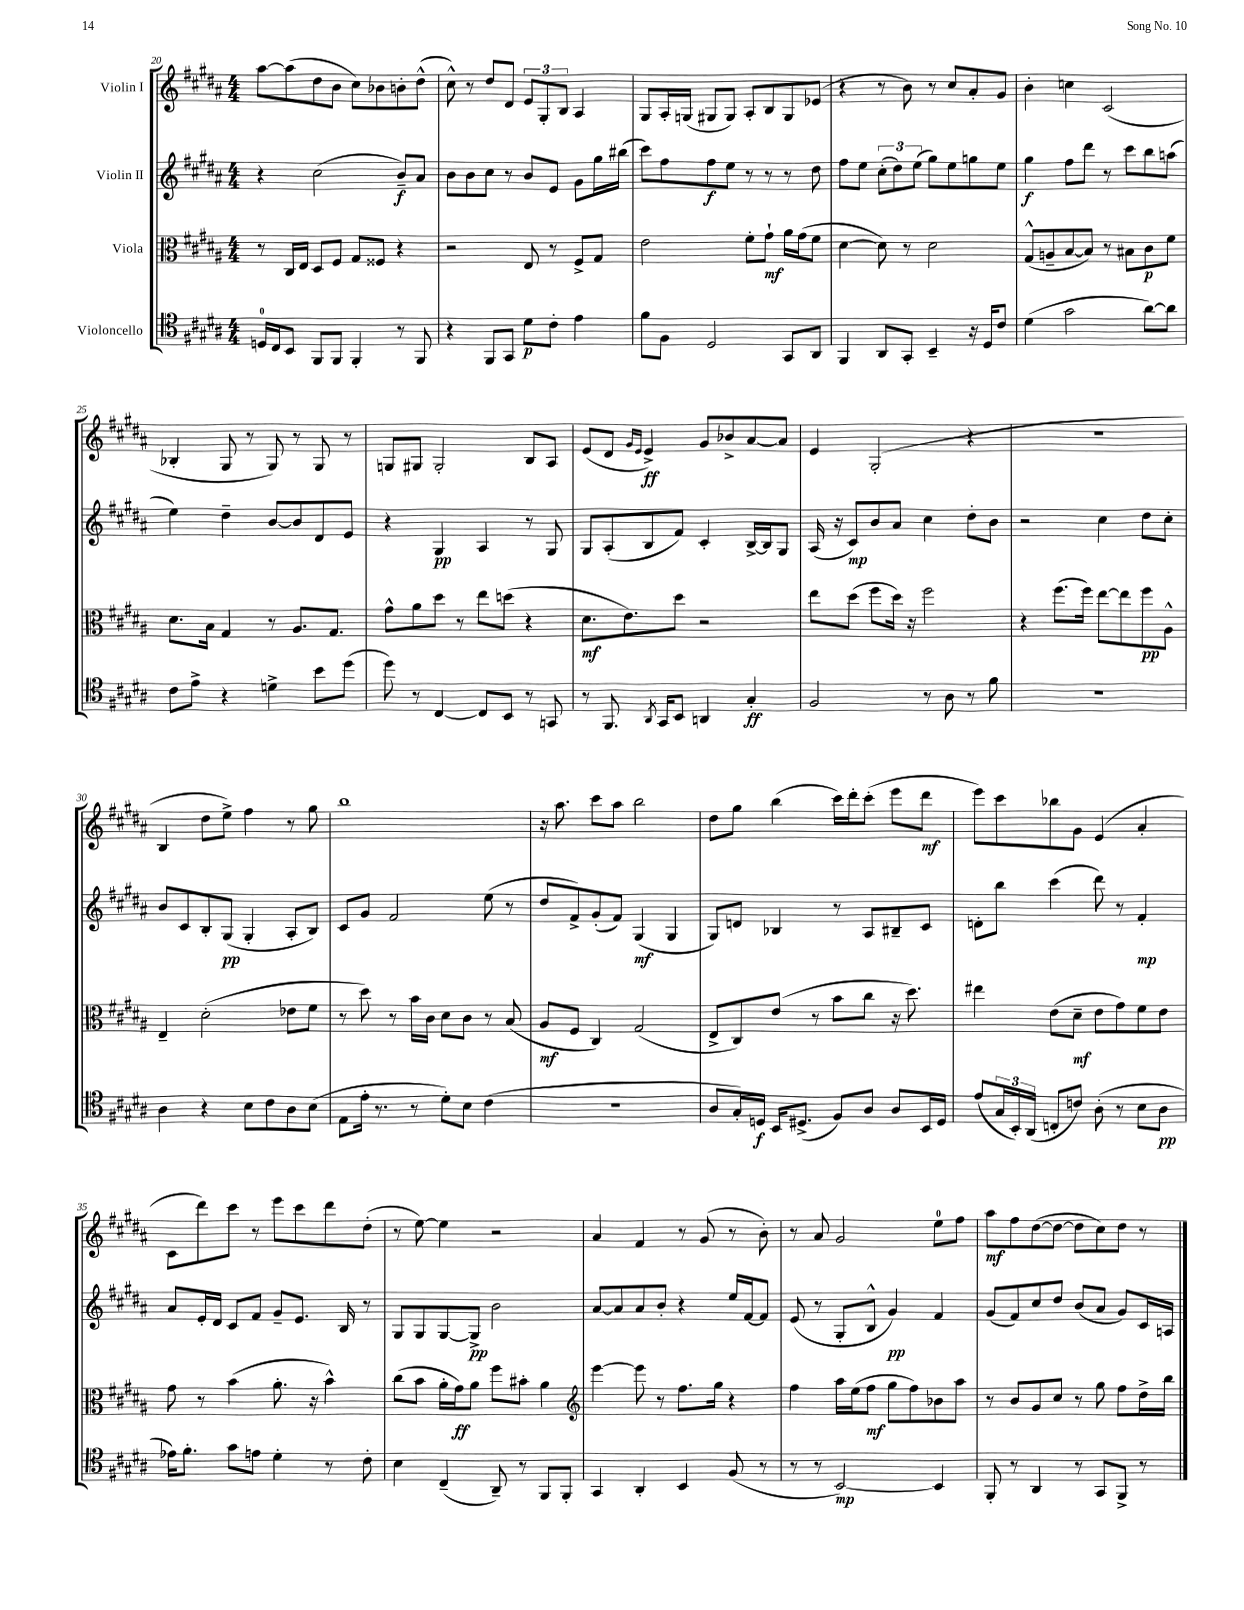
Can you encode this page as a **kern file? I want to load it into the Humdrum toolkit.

**kern	**kern	**kern	**kern
*staff4	*staff3	*staff2	*staff1
*clefC4	*clefC3	*clefG2	*clefG2
*k[f#c#g#d#a#]	*k[f#c#g#d#a#]	*k[f#c#g#d#a#]	*k[f#c#g#d#a#]
*M4/4	*M4/4	*M4/4	*M4/4
16D	8r	4r	[8aa#
16C#	.	.	.
8BB	16C#	.	(8aa#]
.	16E	.	.
8FF#	8D#	(2cc#	8dd#
8FF#	8F#	.	8b
4FF#'	8G#	.	8cc#)
.	8F##	.	8b-
8r	4r	8b~)	8b'
8FF#	.	8a#	(8dd#^^
=	=	=	=
4r	2r	8b	8cc#^^)
.	.	8b	8r
8FF#	.	8cc#	8dd#
8GG#	.	8r	8d#
8d#	8E	8b	12e
.	.	.	12G#'
8c#'	8r	8e	.
.	.	.	12B
4e	8F#^	8g#	4A#
.	8G#	16gg#	.
.	.	(16bb#	.
=	=	=	=
8f#	2e	8ccc#)	8G#
8F#	.	8ff#	16A#'
.	.	.	(16G
2D#	.	8ff#	8G#
.	.	8ee	8G#)
.	8f#'	8r	8A#'
.	8g#`	8r	8B
8GG#	16a#	8r	8G#
.	(16g#	.	.
8AA#	8f#	8dd#	(8e-
=	=	=	=
4FF#	[4d#	8ff#	4r
.	.	8ee	.
8AA#	8d#])	(12cc#'	8r
.	.	12dd#)	.
8GG#'	8r	.	8b)
.	.	(12ee	.
4BB~	2d#	8gg#)	8r
.	.	8ee	8cc#
16r	.	8gg	8a#'
16D#	.	.	.
8c#	.	8ee	8g#
=	=	=	=
(4d#	(8G#^^	4gg#	4b'
.	8A~	.	.
2g#	[8B	8ff#	4cc
.	8B])	8ddd#	.
.	8r	8r	(2c#
.	8B#	8ccc#	.
[8a#)	8c#	8bb	.
8a#]	8f#	(8aa	.
=	=	=	=
8c#	8.d#	4ee)	4B-'
8e^	.	.	.
.	16B	.	.
4r	4G#	4dd#~	8G#
.	.	.	8r
4d^	8r	[8b	8G#)
.	8.A#	8b]	8r
8b	.	8d#	8G#
.	8.G#	.	.
(8dd#	.	8e	8r
=	=	=	=
8dd#)	8g#^^	4r	8G
8r	8a#	.	8G#
[4C#	8dd#	4G#	2G#'
.	8r	.	.
8C#]	8ee	4A#	.
8BB	(8dd	.	.
8r	4r	8r	8B
8GG	.	8G#	8A#
=	=	=	=
8r	8.d#	8G#	(8e
8.FF#	.	(8A#'	8d#
.	8.e)	.	.
.	.	.	16qqg#
.	.	.	16qqe
.	.	8B	4e^)
8qAA#	.	.	.
16GG#	.	.	.
8BB	8dd#	8f#)	.
4AA	2r	4c#'	8g#
.	.	.	8b-^
4G#'	.	[16B^	[8a#
.	.	16B]	.
.	.	8G#	8a#]
=	=	=	=
2F#	8ee	(16A#	4e
.	.	16r	.
.	(8dd#	8c#)	.
.	8ff#	8b	(2G#'
.	16dd#)	8a#	.
.	16r	.	.
8r	2ff#	4cc#	.
8A#	.	.	.
8r	.	8dd#'	4r
8f#	.	8b	.
=	=	=	=
1r	4r	2r	1r
.	(8.ff#	.	.
.	16ff#)	.	.
.	[8ee	4cc#	.
.	8ee]	.	.
.	8ff#	8dd#	.
.	8A#^^	8cc#'	.
=	=	=	=
4A#	4E~	8b	4B
.	.	8c#	.
4r	(2d#'	8B'	8dd#
.	.	(8G#	8ee^)
8B	.	4G#'	4ff#
8c#	.	.	.
8A#	8e-	8A#'	8r
(8B	8f#	8B)	8gg#
=	=	=	=
8E	8r	8c#	1bb
16e'	8dd#)	8g#	.
8.r	.	.	.
.	8r	2f#	.
8r	16b	.	.
.	16c#	.	.
8d#')	8d#	.	.
8B	8c#	.	.
(4c#	8r	(8ee	.
.	(8B	8r	.
=	=	=	=
1r	8A#	8dd#	16r
.	.	.	8.aa#
.	8F#	8f#^)	.
.	4C#)	(8g#'	8ccc#
.	.	8f#)	8aa#
.	(2G#	(4G#	2bb
.	.	4G#	.
=	=	=	=
8A#	8E^	8G#)	8dd#
16G#')	8C#)	8d	8gg#
16D	.	.	.
16BB	(8e	4B-	(4bb
(8.D#^	.	.	.
.	8r	.	.
8F#)	8b	8r	16ccc#)
.	.	.	16ddd#'
8A#	8cc#	8A#	(8ccc#'
8A#	16r	8B#~	8eee
.	8.dd#)	.	.
16BB	.	8c#	8ddd#
16D#	.	.	.
=	=	=	=
(8e	4ee#	8d'	8eee)
24G#	.	8bb	8ccc#
24BB')	.	.	.
(24AA#	.	.	.
8C'	(8e	(4ccc#	8bb-
8c)	8d#~	.	8g#
(8A#'	8e	8ddd#)	(4e
8r	8g#)	8r	.
8B	8f#	4f#'	4a#'
8A#	8e	.	.
=	=	=	=
16e-)	8g#	8a#	8c#
8.f#'	.	.	.
.	8r	16e'	8ddd#)
.	.	16d#	.
8g#	(4b	8c#	8ccc#
8e	.	8f#	8r
4d#'	8.a#'	8g#~	8eee
.	.	8.e	8ccc#
.	16r	.	.
8r	4b^^)	.	8ddd#
.	.	16B	.
8c#'	.	8r	(8dd#'
=	=	=	=
4B	(8cc#	8G#	8r
.	8b	8G#	[8ee)
(4C#~	16a#'	[8G#	4ee]
.	16g#)	.	.
.	8a#	8G#^]	.
8AA#~)	8ff#	2b	2r
8r	8b#'	.	.
8FF#	4a#	.	.
8FF#'	.	.	.
=	=	=	=
*	*clefG2	*	*
4GG#	[4eee	[8a#	4a#
.	.	8a#]	.
4AA#'	8eee]	8a#	4f#
.	8r	8b'	.
4BB	8.ff#	4r	8r
.	.	.	(8g#
.	16gg#	.	.
(8F#	4r	16ee	8r
.	.	[16f#	.
8r	.	8f#]	8b')
=	=	=	=
8r	4ff#	(8e	8r
8r	.	8r	8a#
[2BB)	16aa#	8G#'	2g#
.	(16ee	.	.
.	8ff#	8B^^	.
.	8gg#	4g#)	.
.	8ff#)	.	.
4BB]	8b-	4f#	8ee
.	8aa#	.	8ff#
=	=	=	=
8FF#'	8r	(8g#	8aa#
8r	8b	8f#)	8ff#
4AA#	8g#	8cc#	([8dd#
.	8cc#	8dd#	8dd#_
8r	8r	(8b	8dd#]
8GG#	8gg#	8a#	8cc#)
8FF#^	8ff#	8g#)	8dd#
8r	16dd#^	16c#	8r
.	16bb	16A	.
==	==	==	==
*-	*-	*-	*-
